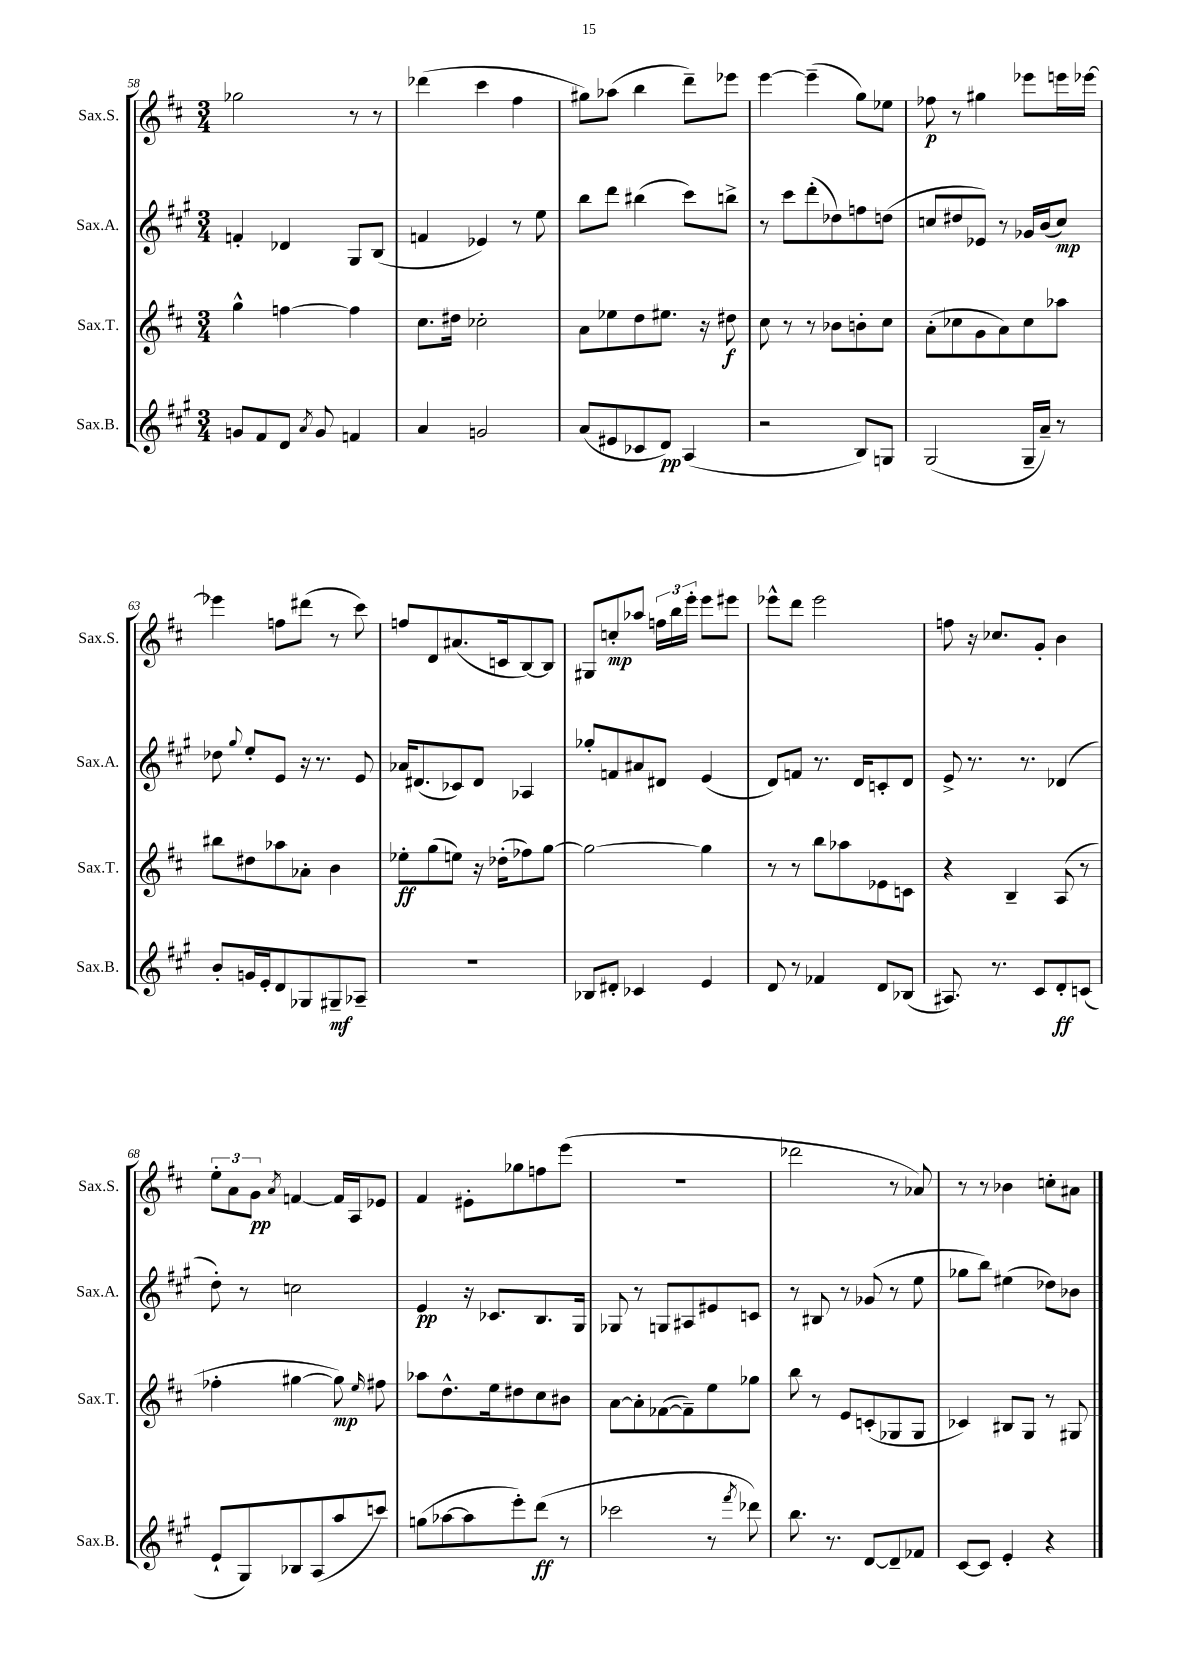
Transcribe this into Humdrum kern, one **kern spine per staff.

**kern	**dynam	**kern	**dynam	**kern	**dynam	**kern	**dynam
*part4	*part4	*part3	*part3	*part2	*part2	*part1	*part1
*staff4	*staff4	*staff3	*staff3	*staff2	*staff2	*staff1	*staff1
*I"Sax.B.	*	*I"Sax.T.	*	*I"Sax.A.	*	*I"Sax.S.	*
*I'Sax.B.	*	*I'Sax.T.	*	*I'Sax.A.	*	*I'Sax.S.	*
*clefG2	*	*clefG2	*	*clefG2	*	*clefG2	*
*k[f#c#g#]	*	*k[f#c#]	*	*k[f#c#g#]	*	*k[f#c#]	*
*M3/4	*	*M3/4	*	*M3/4	*	*M3/4	*
=58	=58	=58	=58	=58	=58	=58	=58
8gn/L	.	4gg^^\	.	4fn'/	.	2gg-X\	.
8f#/	.	.	.	.	.	.	.
8d/J	.	[4ffn\	.	4d-X/	.	.	.
8qa/	.	.	.	.	.	.	.
8g/	.	.	.	.	.	.	.
4fn/	.	4ff\]	.	8G#/L	.	8r	.
.	.	.	.	(8B/J	.	8r	.
=59	=59	=59	=59	=59	=59	=59	=59
4a/	.	8.cc#\L	.	4fn/	.	(4ddd-X\	.
.	.	16dd#X\Jk	.	.	.	.	.
2gn/	.	2cc-X'\	.	4e-X/)	.	4ccc#\	.
.	.	.	.	8r	.	4ff#\	.
.	.	.	.	8ee\	.	.	.
=60	=60	=60	=60	=60	=60	=60	=60
(8a/L	.	8a\L	.	8bb\L	.	8gg#X\L)	.
8e#X/	.	8ee-X\	.	8ddd\J	.	(8aa-X\J	.
8c-X/	.	8dd\	.	(4bb#X\	.	4bb\	.
8d/J)	pp	8.ee#X\J	.	.	.	.	.
(4A/	.	.	.	8ccc#\L)	.	8ddd~\L)	.
.	.	16r	.	.	.	.	.
.	.	8dd#X\	f	8bbn^\J	.	8eee-X\J	.
=61	=61	=61	=61	=61	=61	=61	=61
2r	.	8cc#\	.	8r	.	[4eee\	.
.	.	8r	.	8ccc#\L	.	.	.
.	.	8r	.	(8ddd'\	.	(4eee~\]	.
.	.	8b-X\L	.	8dd-X\)	.	.	.
8B/L)	.	8bn'\	.	8ffn\	.	8gg\L)	.
8Gn/J	.	8cc#\J	.	(8ddn\J	.	8ee-X\J	.
=62	=62	=62	=62	=62	=62	=62	=62
(2G#/	.	(8a'\L	.	8ccn/L	.	8ff-X\	p
.	.	8cc-X\	.	8dd#X/	.	8r	.
.	.	8g\	.	8e-X/J)	.	4gg#X\	.
.	.	8a\)	.	8r	.	.	.
16G#~/LL	.	8cc-\	.	16g-X/LL	.	8eee-X\L	.
16a~/JJ)	.	.	.	(16b/J	.	.	.
8r	.	8aa-X\J	.	8cc/J)	mp	16eeen\L	.
.	.	.	.	.	.	[16eee-X\JJ	.
!!LO:LB:g=z
=63	=63	=63	=63	=63	=63	=63	=63
8b'/L	.	8bb#X\L	.	8dd-X\	.	4eee-X\]	.
.	.	.	.	8qqgg#/	.	.	.
16gn/L	.	8dd#X\	.	8ee'/L	.	.	.
16e'/J	.	.	.	.	.	.	.
8d/	.	8aa-X\	.	8e/J	.	8ffn\L	.
8G-X/	.	8a-X'\J	.	16r	.	(8ddd#X\J	.
.	.	.	.	8.r	.	.	.
8G#X~/	mf	4b\	.	.	.	8r	.
8A-X~/J	.	.	.	8e/	.	8ccc#\)	.
=64	=64	=64	=64	=64	=64	=64	=64
2.r	.	8ee-X'\L	ff	16a-X/KL	.	8ffn/L	.
.	.	.	.	(8.d#X/	.	.	.
.	.	(8gg\	.	.	.	8d/	.
.	.	8een\J)	.	8c-X/)	.	(8.a#X/	.
.	.	16r	.	8d#/J	.	.	.
.	.	(16dd-X'\KL	.	.	.	16cn/k	.
.	.	8ff-X\)	.	4A-X/	.	[8B/)	.
.	.	[8gg\J	.	.	.	8B/J]	.
=65	=65	=65	=65	=65	=65	=65	=65
8B-X/L	.	2gg\_	.	8gg-X'/L	.	8G#X/L	.
8d#X'/J	.	.	.	8fn/	.	8ccn'/	mp
4c-X/	.	.	.	8a#X/	.	8aa-X/J	.
.	.	.	.	8d#X/J	.	24ffn\LL	.
.	.	.	.	.	.	24bb\	.
.	.	.	.	.	.	24eee'\JJ	.
4e/	.	4gg\]	.	(4e/	.	8eee\L	.
.	.	.	.	.	.	8eee#X\J	.
=66	=66	=66	=66	=66	=66	=66	=66
8d/	.	8r	.	8d/L)	.	8eee-X^^\L	.
8r	.	8r	.	8fn/J	.	8ddd\J	.
4f-X/	.	8bb\L	.	8.r	.	2eee-\	.
.	.	8aa-X\	.	.	.	.	.
.	.	.	.	16d/KL	.	.	.
8d/L	.	8e-X\	.	8cn'/	.	.	.
(8B-X/J	.	8cn\J	.	8d/J	.	.	.
=67	=67	=67	=67	=67	=67	=67	=67
8.A#X/)	.	4r	.	8e^/	.	8ffn\	.
.	.	.	.	8.r	.	16r	.
8.r	.	.	.	.	.	8.cc-X/L	.
.	.	4B~/	.	.	.	.	.
.	.	.	.	8.r	.	.	.
8c#/L	.	.	.	.	.	8g'/J	.
8d'/	ff	(8A/	.	(4d-X/	.	4b\	.
(8cn/J	.	8r	.	.	.	.	.
!!LO:LB:g=z
=68	=68	=68	=68	=68	=68	=68	=68
8e`/L	.	4ff-X'\	.	8dd'\)	.	12ee'\L	.
.	.	.	.	.	.	12a\	.
8G#/)	.	.	.	8r	.	.	.
.	.	.	.	.	.	12g\J	pp
.	.	.	.	.	.	8qa/	.
8B-X/	.	[4gg#X\	.	2ccn\	.	[4fn/	.
(8A/	.	.	.	.	.	.	.
8aa/	.	8gg#\])	mp	.	.	16f/LL]	.
.	.	.	.	.	.	16A/J	.
.	.	16qqee/	.	.	.	.	.
8cccn/J)	.	8ff#X\	.	.	.	8e-X/J	.
=69	=69	=69	=69	=69	=69	=69	=69
(8ggn\L	.	8aa-X\L	.	4e/	pp	4f#/	.
[8aa-X\	.	8.dd^^\	.	.	.	.	.
8aa-\]	.	.	.	16r	.	8e#X'\L	.
.	.	16ee\k	.	8.c-X/L	.	.	.
8eee'\)	.	8dd#X\	.	.	.	8gg-X\	.
(8ddd\J	ff	8cc#\	.	8.B/	.	8ffn\	.
8r	.	8b#X\J	.	.	.	(8eee\J	.
.	.	.	.	16G#/Jk	.	.	.
=70	=70	=70	=70	=70	=70	=70	=70
2ccc-X\	.	[8a\L	.	8G-X/	.	2.r	.
.	.	8a'\]	.	8r	.	.	.
.	.	([8f-X\	.	8Gn/L	.	.	.
.	.	8f-~\])	.	8A#X/	.	.	.
8r	.	8ee\	.	8e#X/	.	.	.
8qfff#/	.	.	.	.	.	.	.
8ddd-X\)	.	8gg-X\J	.	8cn/J	.	.	.
=71	=71	=71	=71	=71	=71	=71	=71
8.bb\	.	8bb\	.	8r	.	2ddd-X\	.
.	.	8r	.	8B#X/	.	.	.
8.r	.	.	.	.	.	.	.
.	.	8e/L	.	8r	.	.	.
[8d/L	.	(8cn'/	.	(8g-X/	.	.	.
8d~/]	.	8G-X/	.	8r	.	8r	.
8f-X/J	.	8G-/J	.	8ee\	.	8a-X/)	.
=72	=72	=72	=72	=72	=72	=72	=72
[8c#/L	.	4c-X/)	.	8gg-X\L	.	8r	.
8c#/J]	.	.	.	8bb\J)	.	8r	.
4e'/	.	8B#X/L	.	(4ee#X\	.	4b-X\	.
.	.	8G/J	.	.	.	.	.
4r	.	8r	.	8dd-X\L)	.	8ccn'\L	.
.	.	8G#X/	.	8b-X\J	.	8a#X\J	.
==	==	==	==	==	==	==	==
*-	*-	*-	*-	*-	*-	*-	*-
